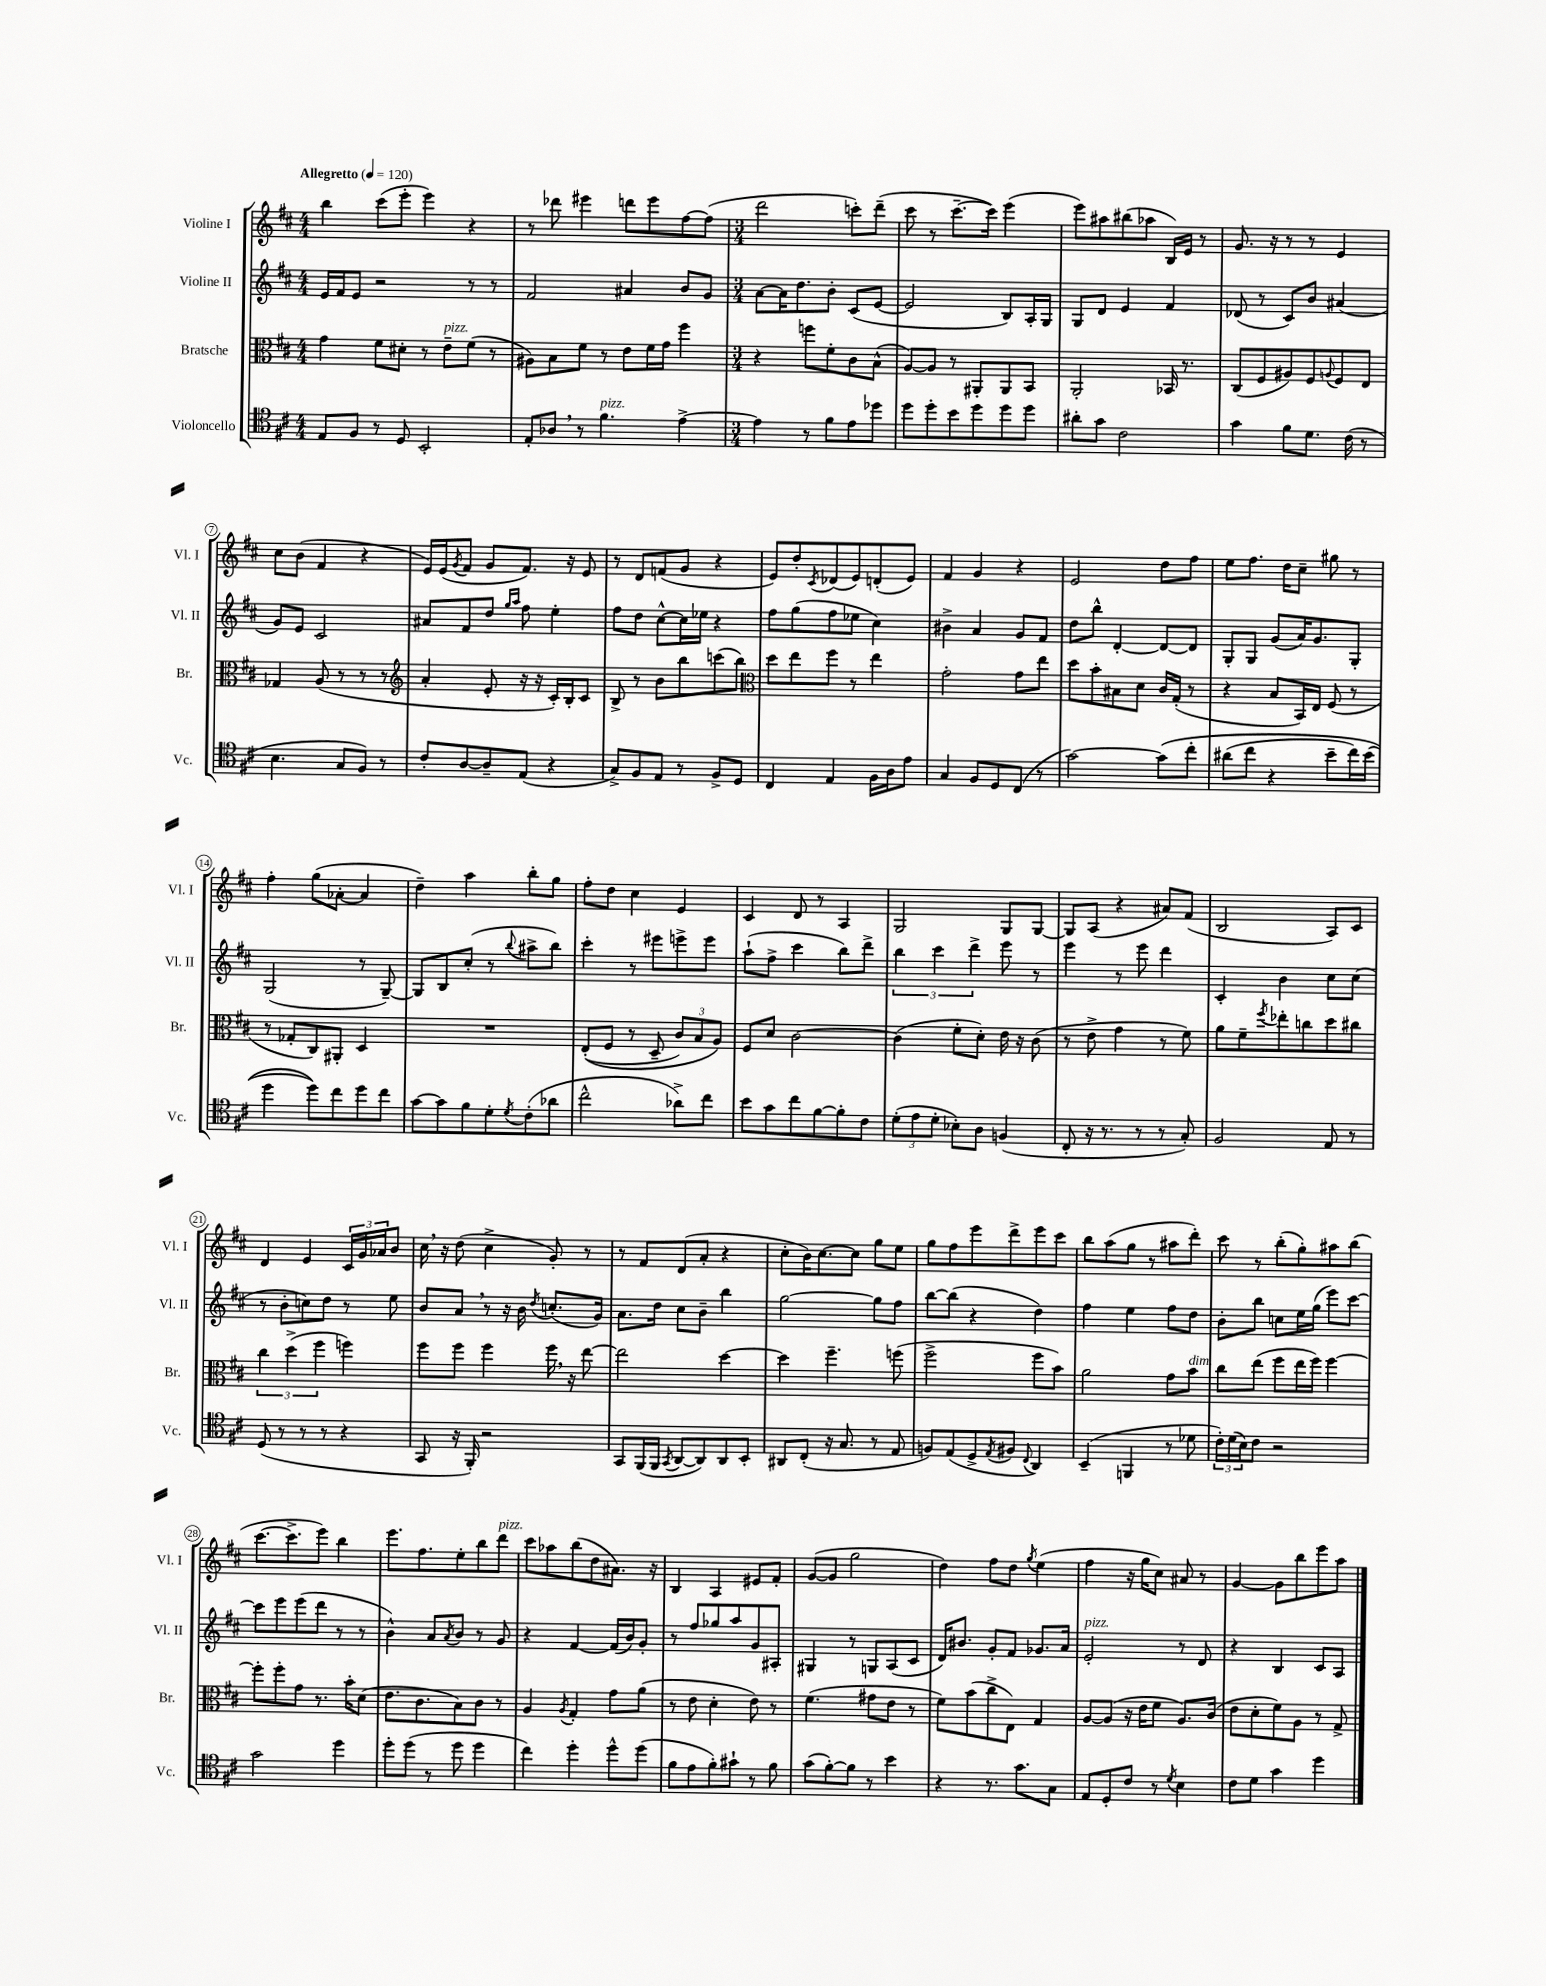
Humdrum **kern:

**kern	**kern	**kern	**kern
*staff4	*staff3	*staff2	*staff1
*clefC4	*clefC3	*clefG2	*clefG2
*k[f#c#]	*k[f#c#]	*k[f#c#]	*k[f#c#]
*M4/4	*M4/4	*M4/4	*M4/4
*MM120	*MM120	*MM120	*MM120
8E	4g	16e	4bb
.	.	16f#	.
8F#	.	8e	.
8r	8f#	2r	(8ccc#
8D	8d#'	.	8eee'
2BB'	8r	.	4eee)
.	8e~	.	.
.	(8f#	8r	4r
.	8r	8r	.
=	=	=	=
8E'	8A#)	2f#	8r
8A-	8B	.	8ddd-
8r	8f#	.	4eee#
4.f#	8r	.	.
.	8e	4a#	8ddd
.	16f#	.	8eee#
.	16g	.	.
[4e^	4ff#	8b	[8ff#
.	.	8g	(8ff#]
=	=	=	=
*M3/4	*M3/4	*M3/4	*M3/4
4e]	4r	[8a	2ddd
.	.	16a]	.
.	.	8.dd	.
8r	8ff	.	.
8f#	8f#'	8b'	.
8e	8c#	(8c#	8ccc')
8dd-	(8B^^	[8e	(8ddd~
=	=	=	=
8dd	[8A)	2e]	8ccc#
8dd'	8A]	.	8r
8b	8r	.	[8.ccc#~
8dd	8AA#'	.	.
.	.	.	16ccc#])
8dd	8AA#	8B)	(4eee
8dd	8BB	16A'	.
.	.	16G	.
=	=	=	=
8a#'	2AA'	8G	8eee)
8g	.	8d	8aa#
2c#	.	4e	(8bb#
.	.	.	8aa-
.	16BB-	4f#	16B)
.	8.r	.	16e
.	.	.	8r
=	=	=	=
4g	(8C#	(8d-	8.g
.	8F#	8r	.
.	.	.	16r
8f#	8A#)	8c#)	8r
8.d	8F#	8b	8r
.	8qqA	.	.
.	8F#	(4a#	4e
(16c#	.	.	.
8r	8E	.	.
=	=	=	=
4.B	4G-	8g)	8cc#
.	.	8e	(8b
.	(8A	2c#	4f#
8G	8r	.	.
8F#)	8r	.	4r
8r	8r	.	.
=	=	=	=
*	*clefG2	*	*
8c#'	4a'	8a#	16e)
.	.	.	(16e
.	.	.	8qg
[8A	.	8f#	8f#
8A~]	8e'	8dd	8g
.	.	16qqgg	.
.	.	16qqaa	.
(8E	16r	8ff#	8.f#)
.	16r	.	.
4r	16c#')	4ee'	.
.	16B'	.	16r
.	8c#	.	8e
=	=	=	=
8G^)	8B^	8ff#	8r
8F#	8r	8dd	8d
8E	8b	[8cc#^^	(8f
8r	8bb	16cc#]	8g
.	.	16ee-	.
8F#^	(8ccc	4r	4r
8D	8bb)	.	.
=	=	=	=
*	*clefC3	*	*
4C#	8dd	8ff#	8e)
.	8ee	(8gg	8dd'
.	.	.	8qc#
4E	8ff#	8ff#	(8d-
.	8r	8ee-	8e)
16F#	4ee	4cc#)	(8d'
16A	.	.	.
8e	.	.	8e)
=	=	=	=
4G	2g'	4b#^	4f#
8F#	.	4a	4g
8D	.	.	.
(8C#	8g	8g	4r
8r	8ee	8f#	.
=	=	=	=
[2g)	8dd	8dd	2e
.	8b'	8bb^^	.
.	8B#	[4d'	.
.	8d	.	.
&(8g]	16c#	8d_	8dd
.	(16G'	.	.
8cc#'	8r	8d]	8ff#
=	=	=	=
(8a#	4r	8G'	8ee
8cc#	.	8G	8.ff#
4r	8B	(8g	.
.	.	.	16dd
.	16BB)	16a)	8cc#~
.	16E	8.g	.
8b~	(8F#	.	8gg#
16cc#)	8r	8G'	8r
(16b	.	.	.
=	=	=	=
4dd	8r	(2G	4ff#'
.	8G-'	.	.
8dd)&)	8C#)	.	(8gg
8cc#	8AA#'	.	[8a-'
8dd	4D	8r	4a-]
8cc#	.	[8G~)	.
=	=	=	=
[8g	2.r	8G]	4dd~)
8g]	.	8B	.
8f#	.	(8cc#'	4aa
8d'	.	8r	.
8qd	.	8qqbb	.
(8c#'	.	8aa#^	8bb'
8a-	.	8bb)	8gg
=	=	=	=
2cc#^^	&((8E'	4ccc#'	8ff#'
.	8F#	.	8dd
.	8r	8r	4cc#
.	8D~	8eee#	.
8a-^)	12c#)	8eee^	4e
.	12B	.	.
8cc#	.	8eee	.
.	12A&)	.	.
=	=	=	=
8b	8F#	(8aa`	4c#
8g	8d	8ff#^	.
8cc#	[2c#	4ccc#	8d
[8f#	.	.	8r
8f#']	.	8bb)	4A
8c#	.	8ddd^	.
=	=	=	=
(12d'	(4c#]	6bb	2G
12e	.	.	.
12d'	.	6ccc#	.
8B-')	8f#'	.	.
.	.	6ddd^	.
8A	8d')	.	.
(4F	16e	8eee	8G
.	16r	.	.
.	(8c#	8r	[8G
=	=	=	=
8C#'	8r	4eee	8G]
16r	8e^	.	(8A
8.r	.	.	.
.	4g	8r	4r
8r	.	8eee	.
8r	8r	4ddd	8a#)
8G')	8f#)	.	(8f#
=	=	=	=
2F#	8a	4c#'	2B
.	8f#~	.	.
.	8qff#	.	.
.	8ee-'	4b	.
.	8cc	.	.
8E	8dd	8cc#	8A)
8r	8cc#	(8cc#	8c#
=	=	=	=
(8D	6cc#	8r	4d
8r	.	8b'	.
.	(6dd^	.	.
8r	.	8cc)	4e
.	6ff#	.	.
8r	.	8dd	.
4r	4ff)	8r	24c#
.	.	.	24g
.	.	.	24a-
.	.	8ee	8b
=	=	=	=
8GG	8ff#	8b	16cc#
.	.	.	16r
16r	8ff#	8a	(8dd
16FF#')	.	.	.
2r	4ff#	8r	4cc#^
.	.	16r	.
.	.	16b	.
.	.	8qdd	.
.	16ff#	(8.cc'	8g')
.	16r	.	.
.	[8ee	.	8r
.	.	16g)	.
=	=	=	=
8GG	2ee]	8.a	8r
(16FF#	.	.	8f#
16FF#	.	16dd	.
8qGG	.	.	.
[8AA	.	8cc#	(8d
8AA])	.	8b~	8a'
8AA	[4dd	4bb	4r
8BB'	.	.	.
=	=	=	=
8AA#	4dd]	[2gg	8cc#'
(8C#'	.	.	16b)
.	.	.	[8.cc#
16r	4.ff#~	.	.
8.G	.	.	.
.	.	.	8cc#]
8r	.	8gg]	8gg
8E	(8ff	8ff#	8ee
=	=	=	=
8F)	2ff#^	[8bb	8gg
(8E	.	(8bb]	8ff#
8D^	.	4r	8eee
8qE	.	.	.
8F#	.	.	8ddd^
8qqC#	.	.	.
4AA)	8ff#	4dd)	8eee
.	8b)	.	8ccc#
=	=	=	=
(4BB~	2a	4ff#	8bb
.	.	.	(8aa
4FF	.	4ee	8gg
.	.	.	8r
8r	8g	8ff#	8aa#
8d-	8b	8dd	8ddd')
=	=	=	=
24c#')	8cc#	8b'	8ccc#
(24d	.	.	.
24B)	.	.	.
8c#	(8ee	8bb	8r
2r	8ff#	8cc	(8bb'
.	16ee	16ee	8gg')
.	16ff#)	(16gg	.
.	[4ff#	8eee)	8aa#
.	.	[8ccc#	(8bb
=	=	=	=
2g	8ff#']	8ccc#]	[8.ccc#
.	8ff#'	8eee	.
.	.	.	8.ccc#^]
.	8g	(8eee	.
.	8.r	8ddd	8eee)
4dd	.	8r	4bb
.	16b'	.	.
.	(8d	8r	.
=	=	=	=
8dd'	8.e	4b^^)	8.eee
(8dd	.	.	.
.	8.c#	.	8.ff#
8r	.	8a	.
.	.	8qa	.
8dd	8B)	8b	8ee'
4dd	8c#	8r	8bb
.	8r	8g	8ddd
=	=	=	=
4cc#)	4A	4r	8ccc#
.	.	.	8aa-
.	8qA	.	.
4dd'	4G'	[4f#	(8bb
.	.	.	8dd
8dd^^	8g	(16f#]	8.a#)
.	.	16b)	.
(8dd	(8a	8g'	.
.	.	.	16r
=	=	=	=
8f#	8r	8r	4B
8e	8e	8ff#	.
8f#')	4d'	8gg-	4A
8g#`	.	8aa	.
8r	8e)	8g	8e#
8f#	8r	8A#'	8f#'
=	=	=	=
(8g	(4.f#	4G#	([8g
[8f#')	.	.	8g]
8f#]	.	8r	2gg
8r	8g#	8G	.
4b	8e	(8A	.
.	8r	8c#	.
=	=	=	=
4r	8f#)	16d)	4dd)
.	.	8.b#	.
.	(8b	.	.
8.r	8cc#^	8g'	8ff#
.	8E)	8f#	8dd
8.g	.	.	.
.	.	.	8qgg
.	4G	8.g-	(4ee
8G	.	.	.
.	.	16a	.
=	=	=	=
8E	[8A	2e'	4ff#
8D'	(8A]	.	.
8c#	16r	.	16r
.	16e	.	16gg
8r	8f#	.	8cc#)
8qd	.	.	.
4B	8.A)	8r	8a#
.	.	8d	8r
.	(16c#	.	.
=	=	=	=
8c#	8e	4r	[4g
8d	8d'	.	.
4g	8f#)	4B	8g]
.	8A	.	8bb
4dd	8r	8c#	8eee
.	8G^	8A	8aa
==	==	==	==
*-	*-	*-	*-
